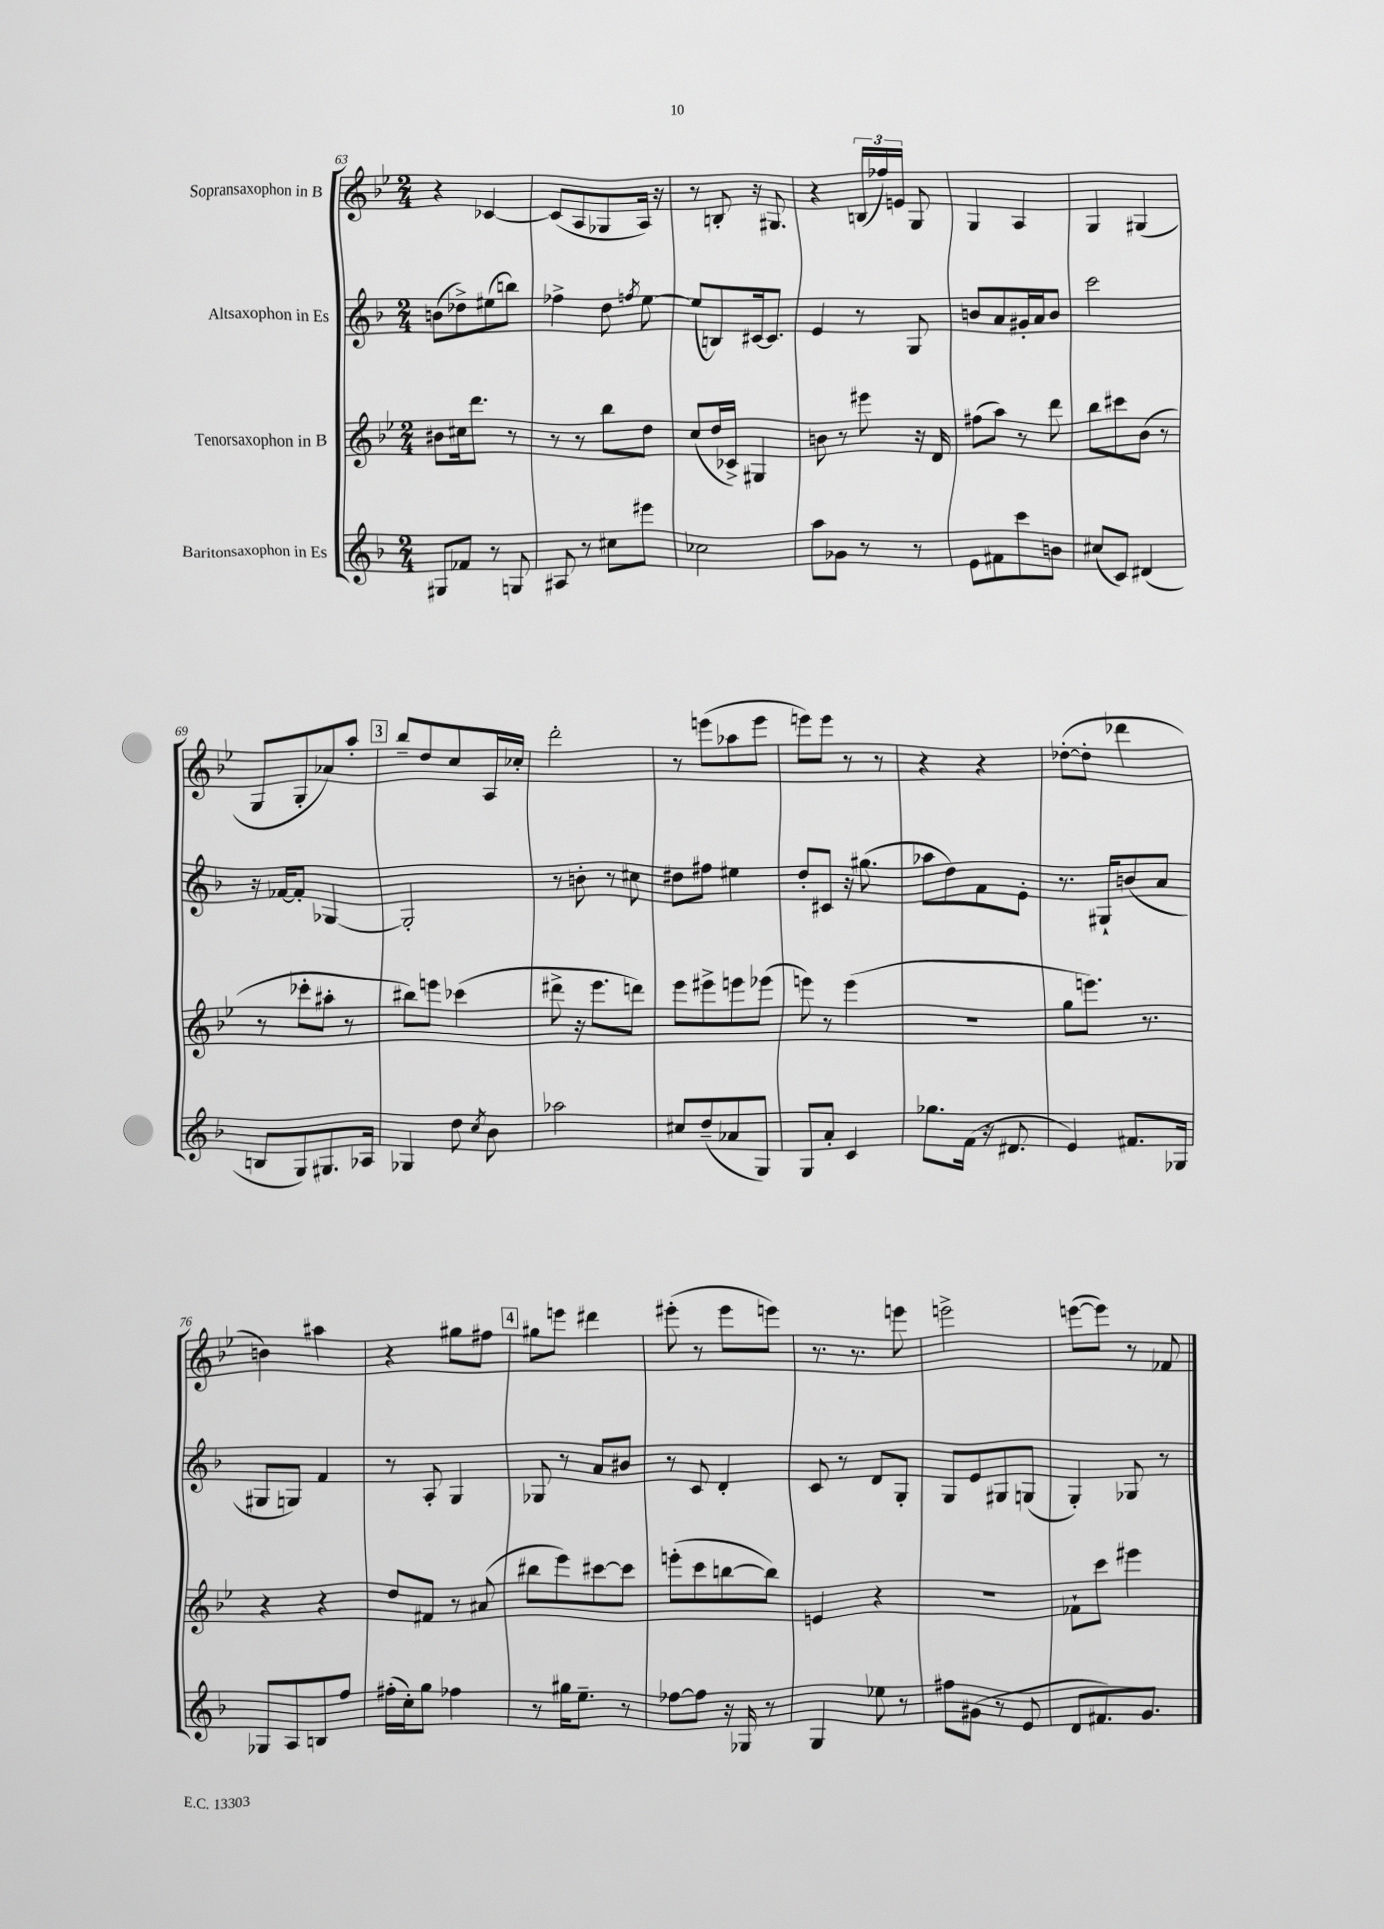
<<
\new StaffGroup <<
\new Staff = "s0" \with { instrumentName = "Sopransaxophon in B" } {
    \clef treble \key bes \major \numericTimeSignature \time 2/4
    \autoBeamOff r4 ces'4~ |
    ces'8[( a8 ges8 a16]) r16 |
    r8 b8-. r16 gis8. |
    r4 \tuplet 3/2 { b16[( fes''16) e'16] } g8 |
    g4 a4 |
    g4 gis4( |
    g8[ g8-. aes'8) a''8]-. |
    \mark \markup { \box "3" } bes''8[-- d''8 c''8 a16 ces''16]-. |
    d'''2-. |
    r8 e'''8[( aes''8 e'''8] |
    e'''8[) e'''8] r8 r8 |
    r4 r4 |
    des''8[~-.( des''8]-. des'''4 |
    b'4) ais''4 |
    r4 gis''8[ fis''8] |
    \mark \markup { \box "4" } gis''8[ e'''8] dis'''4 |
    eis'''8-.( r8 eis'''8[ e'''8]) |
    r8. r8. e'''8 |
    e'''2-> |
    e'''8[~( e'''8]) r8 fes'8 \bar "|." |
}
\new Staff = "s1" \with { instrumentName = "Altsaxophon in Es" } {
    \clef treble \key f \major \numericTimeSignature \time 2/4
    \autoBeamOff b'8[( des''8->) eis''8( b''8]) |
    fes''4-> d''8 \acciaccatura { f''8 } e''8~ |
    e''8[( b8) cis'16~ cis'8.] |
    e'4 r8 g8 |
    b'8[ a'8 gis'16-. a'16 b'8] |
    c'''2 |
    r16 fes'16[~ fes'8]-. ges4~ |
    \mark \markup { \box "3" } ges2-. |
    r8 b'8-. r8 cis''8 |
    dis''8[ fis''8] eis''4 |
    d''8[-. cis'8] r16 gis''8.( |
    aes''8[ d''8) f'8 e'8]-. |
    r8. gis16[-! b'8( a'8] |
    gis8[ g8]) f'4 |
    r8 a8-. g4 |
    \mark \markup { \box "4" } ges8 r8 a'8[ bis'8] |
    r8 c'8 d'4-. |
    c'8 r8 d'8[ g8]-. |
    g8[ e'8 gis8 g8]( |
    g4-.) ges8 r8 \bar "|." |
}
\new Staff = "s2" \with { instrumentName = "Tenorsaxophon in B" } {
    \clef treble \key bes \major \numericTimeSignature \time 2/4
    \autoBeamOff bis'8[ cis''16 d'''8.] r8 |
    r8 r8 bes''8[ d''8] |
    c''8[( d''16 ces'16]->) gis4 |
    b'8 r8 eis'''8 r16 d'16 |
    fis''8[( a''8]) r8 d'''8 |
    bes''8[ cis'''8 bes'8]( r8 |
    r8 ces'''8[-. ais''8]-. r8 |
    \mark \markup { \box "3" } bis''8[) e'''8] ces'''4( |
    dis'''8-> r16 ees'''8.[ d'''8]) |
    ees'''8[ eis'''8-> e'''8 ees'''8]( |
    e'''8) r8 e'''4( |
    R2 |
    g''8[ e'''8.]) r8. |
    r4 r4 |
    d''8[ fis'8] r8 ais'8( |
    \mark \markup { \box "4" } bis''8[ ees'''8) cis'''8~ cis'''8] |
    e'''8[-.( c'''8 b''8~ b''8]) |
    e'4 r4 |
    r2 |
    fes'8[-! c'''8] eis'''4 \bar "|." |
}
\new Staff = "s3" \with { instrumentName = "Baritonsaxophon in Es" } {
    \clef treble \key f \major \numericTimeSignature \time 2/4
    \autoBeamOff gis8[ fes'8] r8 g8 |
    ais8 r8 cis''8[ eis'''8] |
    ces''2 |
    a''8[ ges'8] r8 r8 |
    e'8[ fis'8 c'''8 b'8] |
    cis''8[( c'8]) dis'4( |
    b8[ g8) gis8. aes16] |
    \mark \markup { \box "3" } ges4 d''8 \acciaccatura { c''8 } bes'8 |
    aes''2 |
    cis''8[ d''8--( aes'8 g8]) |
    g8[ a'8]-. c'4 |
    ges''8.[ f'16]( r16 dis'8. |
    e'4) fis'8.[ ges16] |
    ges8[ a8 b8 f''8] |
    fis''16[-.( c''16-.) g''8] fes''4 |
    \mark \markup { \box "4" } r8 gis''16[ e''8.]-- r8 |
    fes''8[~ fes''8] r16 ges16 r8 |
    g4 ees''8 r8 |
    fis''8[ gis'8]( r8 e'8 |
    d'8[ fis'8.) g'8.] \bar "|." |
}
>>
>>
\layout { \context { \Score currentBarNumber = #63 } }
